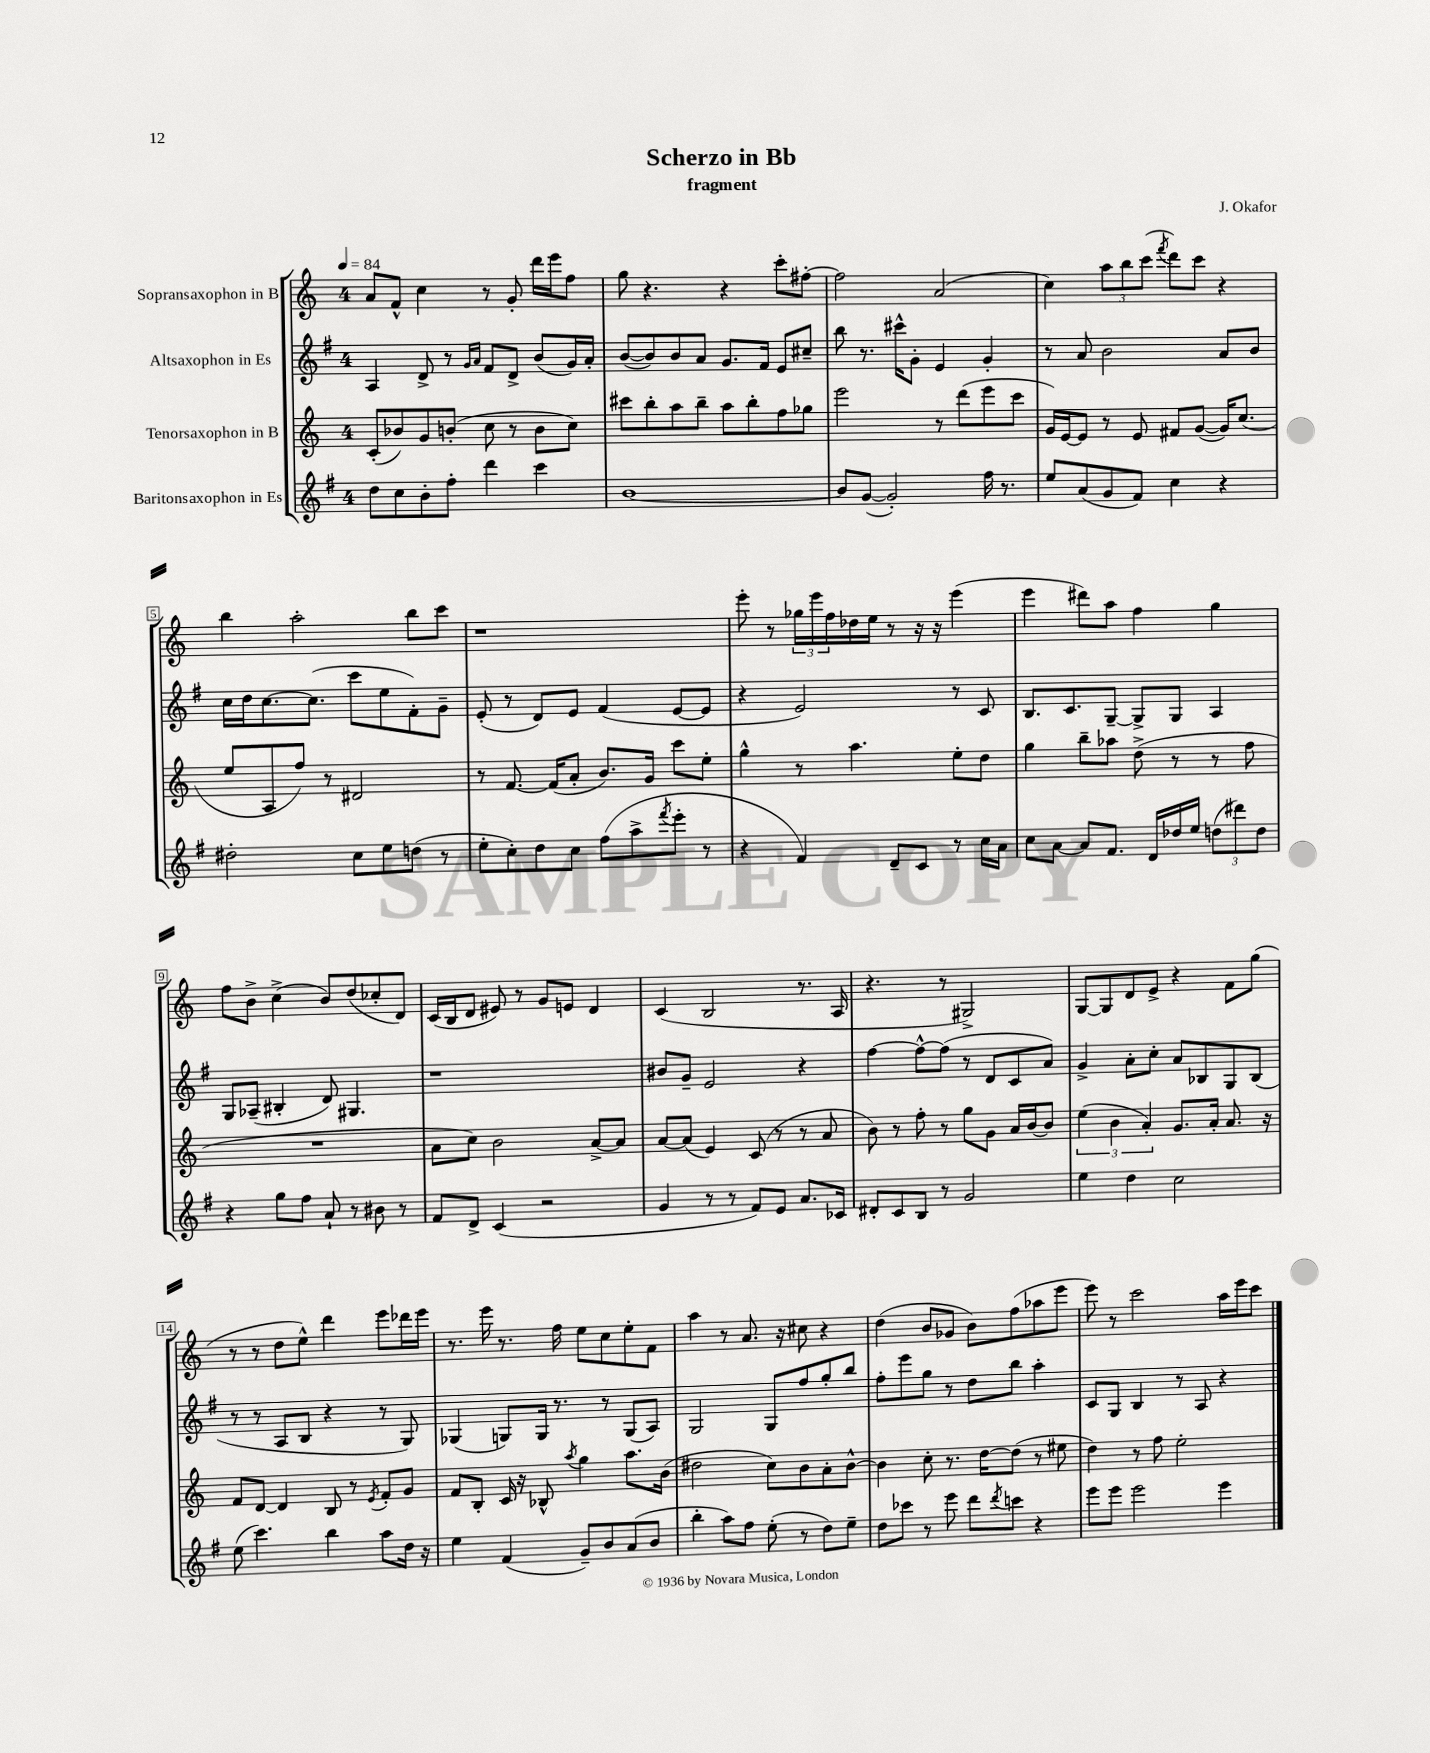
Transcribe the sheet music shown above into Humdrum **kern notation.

**kern	**kern	**kern	**kern
*staff4	*staff3	*staff2	*staff1
*clefG2	*clefG2	*clefG2	*clefG2
*k[f#]	*k[]	*k[f#]	*k[]
*M4/4	*M4/4	*M4/4	*M4/4
*MM84	*MM84	*MM84	*MM84
8dd	(8c'	4A	8a
8cc	8b-)	.	8f^^
8b'	8g	8d^	4cc
8ff#'	(8b'	8r	.
.	.	16qqg	.
.	.	16qqa	.
4ddd	8cc	8f#	8r
.	8r	8d^	8g'
4ccc	8b	(8b	16ddd
.	.	.	16eee
.	8cc)	16g)	8ff
.	.	16a'	.
=	=	=	=
[1b	8ccc#	([8b	8gg
.	8bb'	8b])	4.r
.	8aa	8b	.
.	8bb~	8a	.
.	8aa	8.g	4r
.	8bb'	.	.
.	.	16f#	.
.	8ff	8e	8ccc'
.	8gg-	8cc#~	[8ff#'
=	=	=	=
8b]	2eee	8bb	2ff#]
([8g	.	8.r	.
2g'])	.	.	.
.	.	16ccc#^^	.
.	.	8g'	.
.	8r	4e	(2a
.	(8ddd	.	.
16ff#	8eee	4g'	.
8.r	.	.	.
.	8ccc	.	.
=	=	=	=
8ee	16g)	8r	4cc)
.	[16e	.	.
(8a	8e]	8a	.
8g	8r	2b	12aa
.	.	.	12bb
8f#)	8e	.	.
.	.	.	(12ccc
.	.	.	8qfff
4cc	8f#	.	8ddd)
.	([8g	.	8ccc
4r	16g])	8a	4r
.	(8.cc	.	.
.	.	8b	.
=	=	=	=
2dd#'	8ee	16cc	4bb
.	.	16dd	.
.	8A	[8.cc	.
.	8ff)	.	2aa'
.	.	(8.cc]	.
.	8r	.	.
8cc	2d#	8ccc	.
8ee	.	8ee	.
(8dd	.	8f#')	8bb
8r	.	8g~	8ccc
=	=	=	=
8ee'	8r	(8e'	1r
8cc')	[8.f	8r	.
8dd	.	8d)	.
.	(16f]	.	.
8cc	8a'	8e	.
(8ff#	8.b)	(4f#	.
8aa^	.	.	.
.	16g	.	.
8qfff#	.	.	.
8eee'	8ccc	[8e	.
8r	8ee'	8e]	.
=	=	=	=
4r	4gg^^	4r	8eee'
.	.	.	8r
4f#)	8r	2e)	24gg-
.	.	.	24eee
.	.	.	24ff
.	4.aa	.	16dd-
.	.	.	16ee
8d~	.	.	8r
8c	.	.	16r
.	.	.	16r
8r	8ee'	8r	(4eee
16cc	8dd	8c	.
16a	.	.	.
=	=	=	=
8cc	4gg	8.B	4eee
[8a	.	.	.
.	.	8.c	.
8a]	8bb~	.	8ddd#)
8.f#	8aa-	[8G~	8aa
.	(8dd^	8G^]	4ff
16d	.	.	.
16dd-	8r	8G	.
16ee	.	.	.
(12dd	8r	4A	4gg
12ddd#)	.	.	.
.	8ff	.	.
12dd	.	.	.
=	=	=	=
4r	1r	8G	8ff
.	.	(8A-~	8b^
8gg	.	4B#'	(4cc^
8ff#	.	.	.
8a`	.	8d)	8b)
8r	.	4.G#	(8dd
8b#	.	.	8cc-'
8r	.	.	8d)
=	=	=	=
8f#	8a	1r	(16c
.	.	.	16B
8d^	8cc)	.	8d
(4c	2b	.	8e#)
.	.	.	8r
2r	.	.	8g
.	.	.	8e
.	[8a^	.	4d
.	8a]	.	.
=	=	=	=
4g	[8a	8b#	(4c
.	(8a]	8g~	.
8r	4e)	2e	2B
8r	.	.	.
8f#)	(8c	.	.
8e	8r	.	.
8.a	8r	4r	8.r
.	8a	.	.
16c-	.	.	16A
=	=	=	=
8d#'	8b)	[4ff#	4.r
8c	8r	.	.
8B	8ff'	8ff#^^_	.
8r	8r	(8ff#]	8r
2g	8gg	8r	2G#^)
.	8g	8d	.
.	16a	8c	.
.	[16b	.	.
.	8b]	8a)	.
=	=	=	=
4ee	(6ee	4g^	[8G
.	.	.	8G]
.	6b	.	.
4dd	.	8a'	8d
.	6a')	.	.
.	.	8cc'	8e^
2cc	8.g	8a	4r
.	.	8B-	.
.	16a'	.	.
.	8.a	8G	8f
.	.	(8B-	(8gg
.	16r	.	.
=	=	=	=
(8ee	8f	8r	8r
4.ccc)	[8d	8r	8r
.	4d]	8A	8dd
.	.	8B	8ee^^)
4bb	8B	4r	4ddd
.	8r	.	.
.	8qe	.	.
8aa	8f'	8r	8eee
16dd	8g	8G)	16ddd-
16r	.	.	16eee
=	=	=	=
4ee	8f	(4G-	8.r
.	8B'	.	.
.	.	.	16eee
(4f#	16c	8G)	8.r
.	16r	.	.
.	8B-^^	16G	.
.	.	8.r	16ff
.	8qaa	.	.
8g~)	4gg	.	8ee
8b	.	8r	8cc
(8a	8.aa	(8G	8ee'
8b	.	8A)	8f
.	(16b	.	.
=	=	=	=
4bb'	2dd#	2G	4aa
8aa)	.	.	8r
8ff#	.	.	8.a
(8ee'	8cc)	8G	.
.	.	.	16r
8r	8b	8ff#	8cc#
8dd)	8a'	8gg'	4r
8ee~	[8b^^	8bb	.
=	=	=	=
8dd	4b]	8ff#'	(4dd
8ccc-	.	8eee	.
8r	8cc'	8gg	8b
8eee	8.r	8r	8g-
8ddd	.	8dd	8b)
.	[16dd	.	.
8qddd	.	.	.
8ccc	(8dd]	8bb	(8ff
4r	8r	4aa'	8aa-
.	8ee#	.	8eee
=	=	=	=
8eee	4dd)	8c	8eee)
8eee	.	8G	8r
2eee	8r	4B	2ccc
.	8ff	.	.
.	2ee'	8r	.
.	.	8A	.
4eee	.	4r	16aa
.	.	.	16eee
.	.	.	8ccc
==	==	==	==
*-	*-	*-	*-
